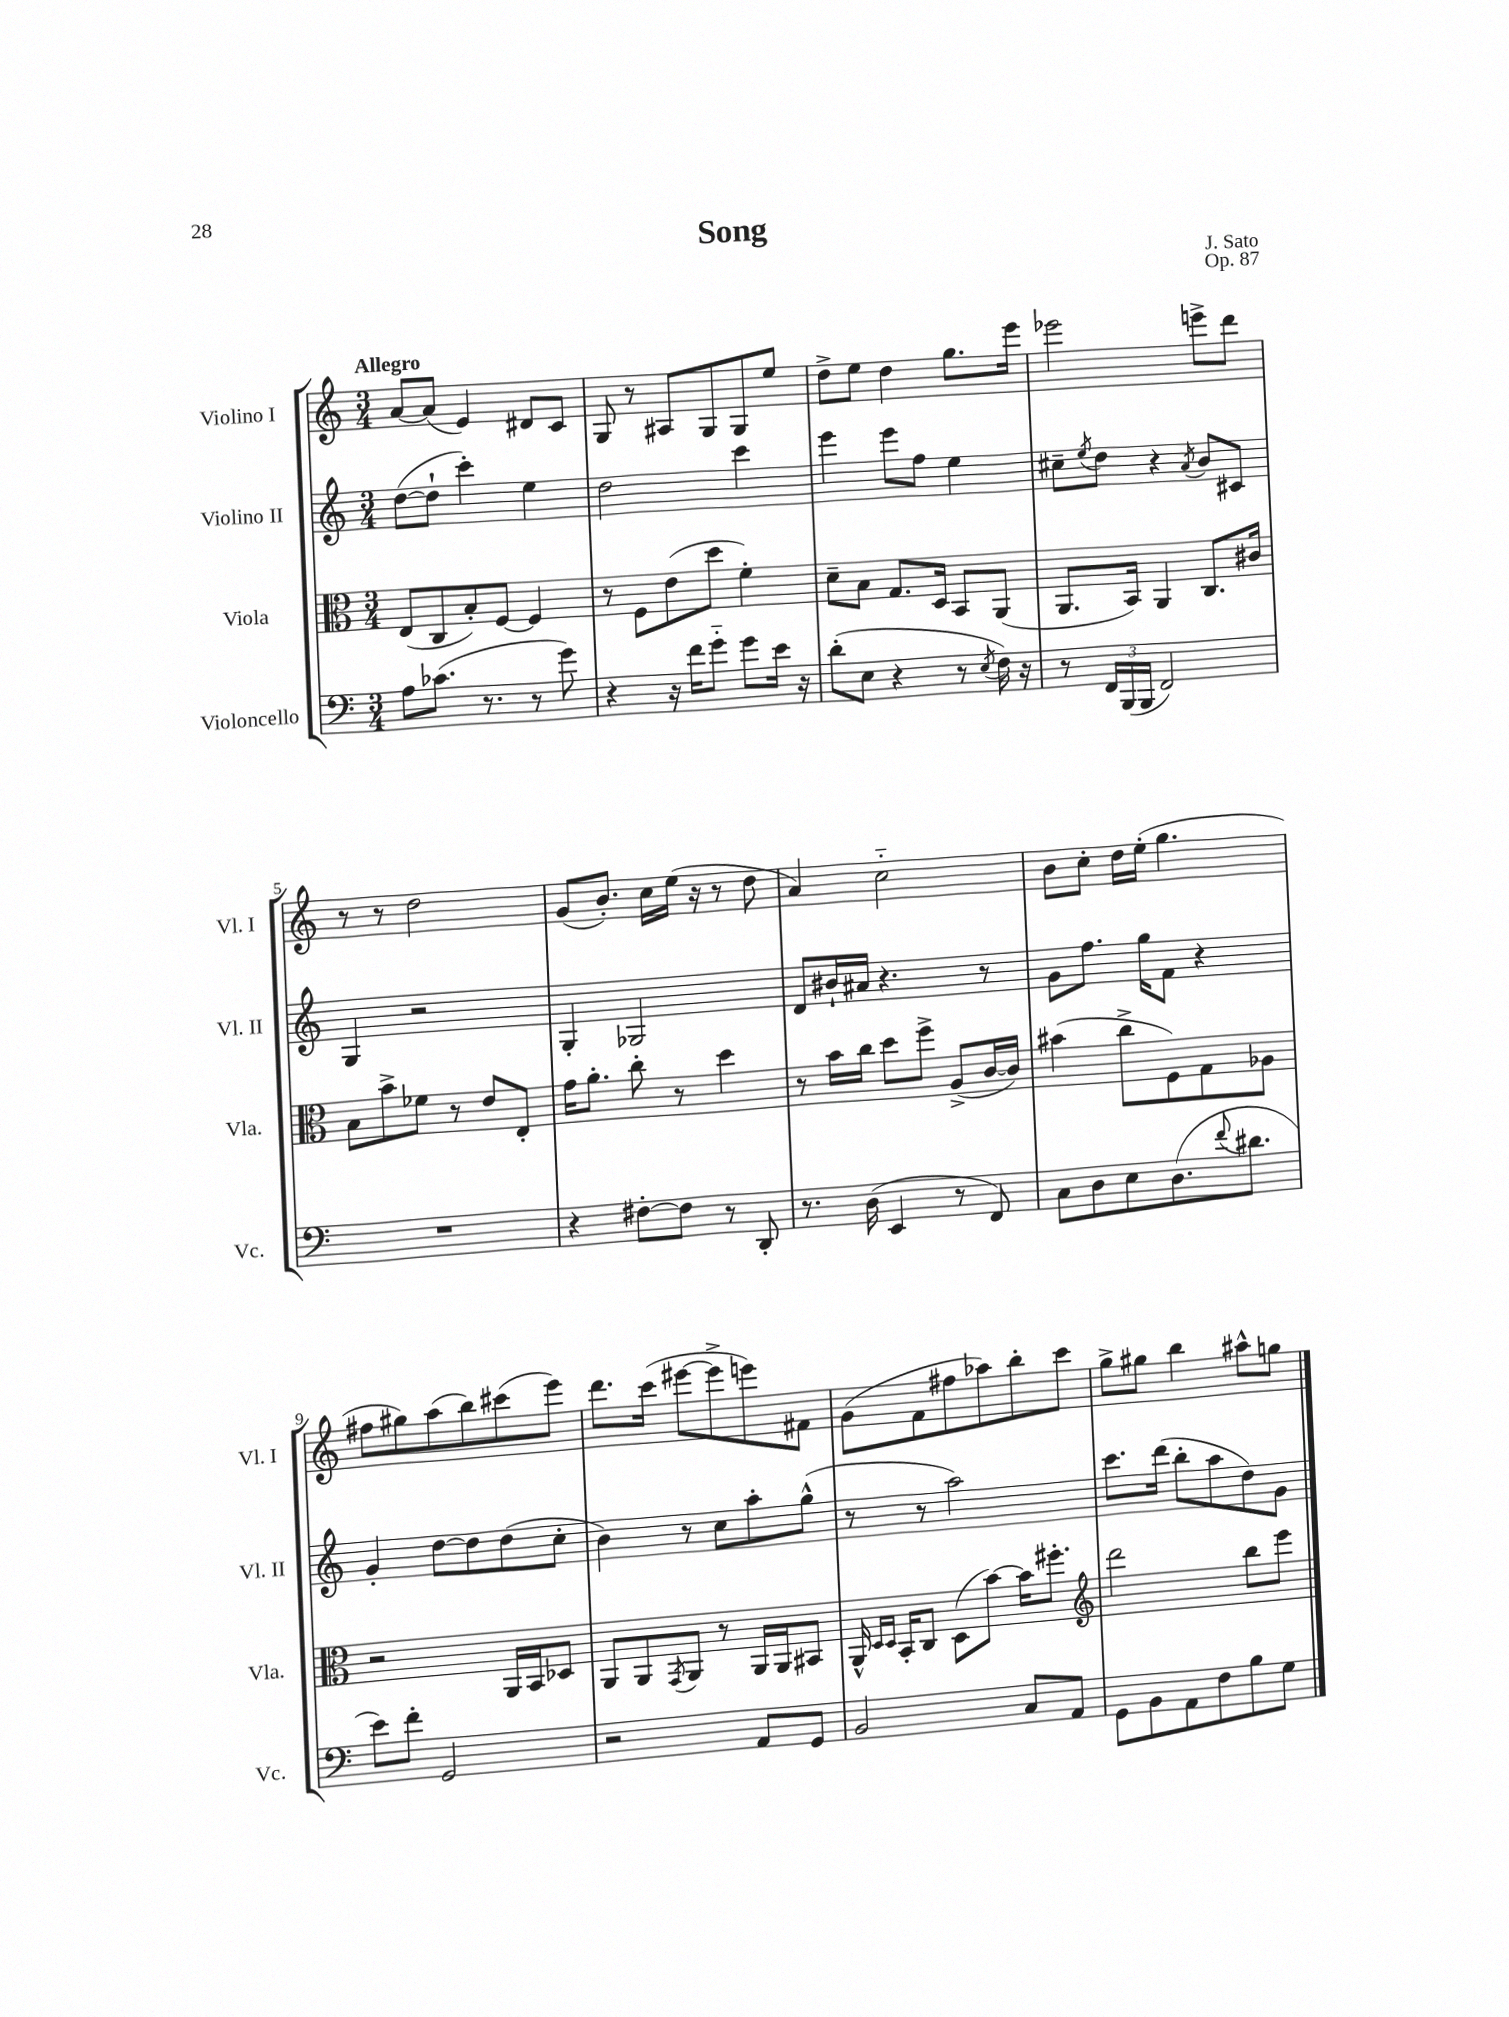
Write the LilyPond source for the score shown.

\header { title = "Song" composer = "J. Sato" opus = "Op. 87" }
<<
\new StaffGroup <<
\new Staff = "s0" \with { instrumentName = "Violino I" shortInstrumentName = "Vl. I" } {
    \clef treble \key c \major \numericTimeSignature \time 3/4 \tempo "Allegro"
    a'8~ a'8( e'4) dis'8 c'8 |
    g8 r8 ais8 g8 g8 e''8 |
    d''8-> e''8 d''4 g''8. e'''16 |
    ees'''2 e'''8-> d'''8 |
    r8 r8 d''2 |
    g'8( b'8.-.) c''16 e''16( r16 r8 d''8 |
    a'4) c''2-_ |
    b'8 c''8-. d''16 e''16-.( g''4. |
    fis''8 gis''8) a''8( b''8) cis'''8( e'''8) |
    d'''8. c'''16( eis'''8~ eis'''8-> e'''8) fis'8 |
    g'8( f'8 fis''8 aes''8) b''8-. c'''8 |
    g''8-> gis''8 b''4 ais''8-^ g''8 \bar "|." |
}
\new Staff = "s1" \with { instrumentName = "Violino II" shortInstrumentName = "Vl. II" } {
    \clef treble \key c \major \numericTimeSignature \time 3/4
    d''8~( d''8-! c'''4-.) e''4 |
    d''2 c'''4 |
    e'''4 e'''8 f''8 e''4 |
    cis''8-- \acciaccatura { e''8 } d''8 r4 \acciaccatura { a'8 } b'8 cis'8 |
    g4 r2 |
    g4-. ges2 |
    d'8 bis'16-! ais'16 r4. r8 |
    g'8 f''8. g''16 f'8 r4 |
    g'4-. d''8~ d''8 d''8( c''8-. |
    b'4) r8 c''8 a''8-. g''8-^( |
    r8 r8 a''2) |
    c'''8. d'''16( b''8-. a''8 d''8) g'8 \bar "|." |
}
\new Staff = "s2" \with { instrumentName = "Viola" shortInstrumentName = "Vla." } {
    \clef alto \key c \major \numericTimeSignature \time 3/4
    e8( c8 b8-.) f8~ f4 |
    r8 f8 e'8( d''8 f'4-.) |
    d'8-- b8 g8. d16 b,8 a,8( |
    a,8. b,16) a,4 c8. cis'16 |
    b8 b'8-> fes'8 r8 e'8 e8-. |
    g'16 a'8.-. c''8-. r8 d''4 |
    r8 b'16 c''16 d''8 f''8-> a8->( c'16~ c'16) |
    bis'4( c''8-> f8) g8 aes8 |
    r2 a,16 b,16 des8 |
    a,8 a,8 \acciaccatura { g,8 } a,8 r8 a,16 a,16 bis,8 |
    a,16-^ \grace { d16 d16 } b,16-. c8 d8( b'8~) b'16 fis''8.-. |
    \clef treble d'''2 b''8 e'''8 \bar "|." |
}
\new Staff = "s3" \with { instrumentName = "Violoncello" shortInstrumentName = "Vc." } {
    \clef bass \key c \major \numericTimeSignature \time 3/4
    a8 ces'8.( r8. r8 g'8) |
    r4 r16 f'16 g'8-_ g'8 e'16 r16 |
    d'8-.( e8 r4 r8 \acciaccatura { e8 } f16) r16 |
    r8 \tuplet 3/2 { f,16 b,,16( b,,16 } f,2) |
    R2. |
    r4 fis8~-. fis8 r8 d,8-. |
    r8. d16( e,4 r8 f,8) |
    c8 d8 e8 d8.( \appoggiatura { f'8 } dis'8. |
    e'8) f'8-. g,2 |
    r2 a,8 g,8 |
    b,2 c8 a,8 |
    g,8 b,8 a,8 f8 b8 g8 \bar "|." |
}
>>
>>
